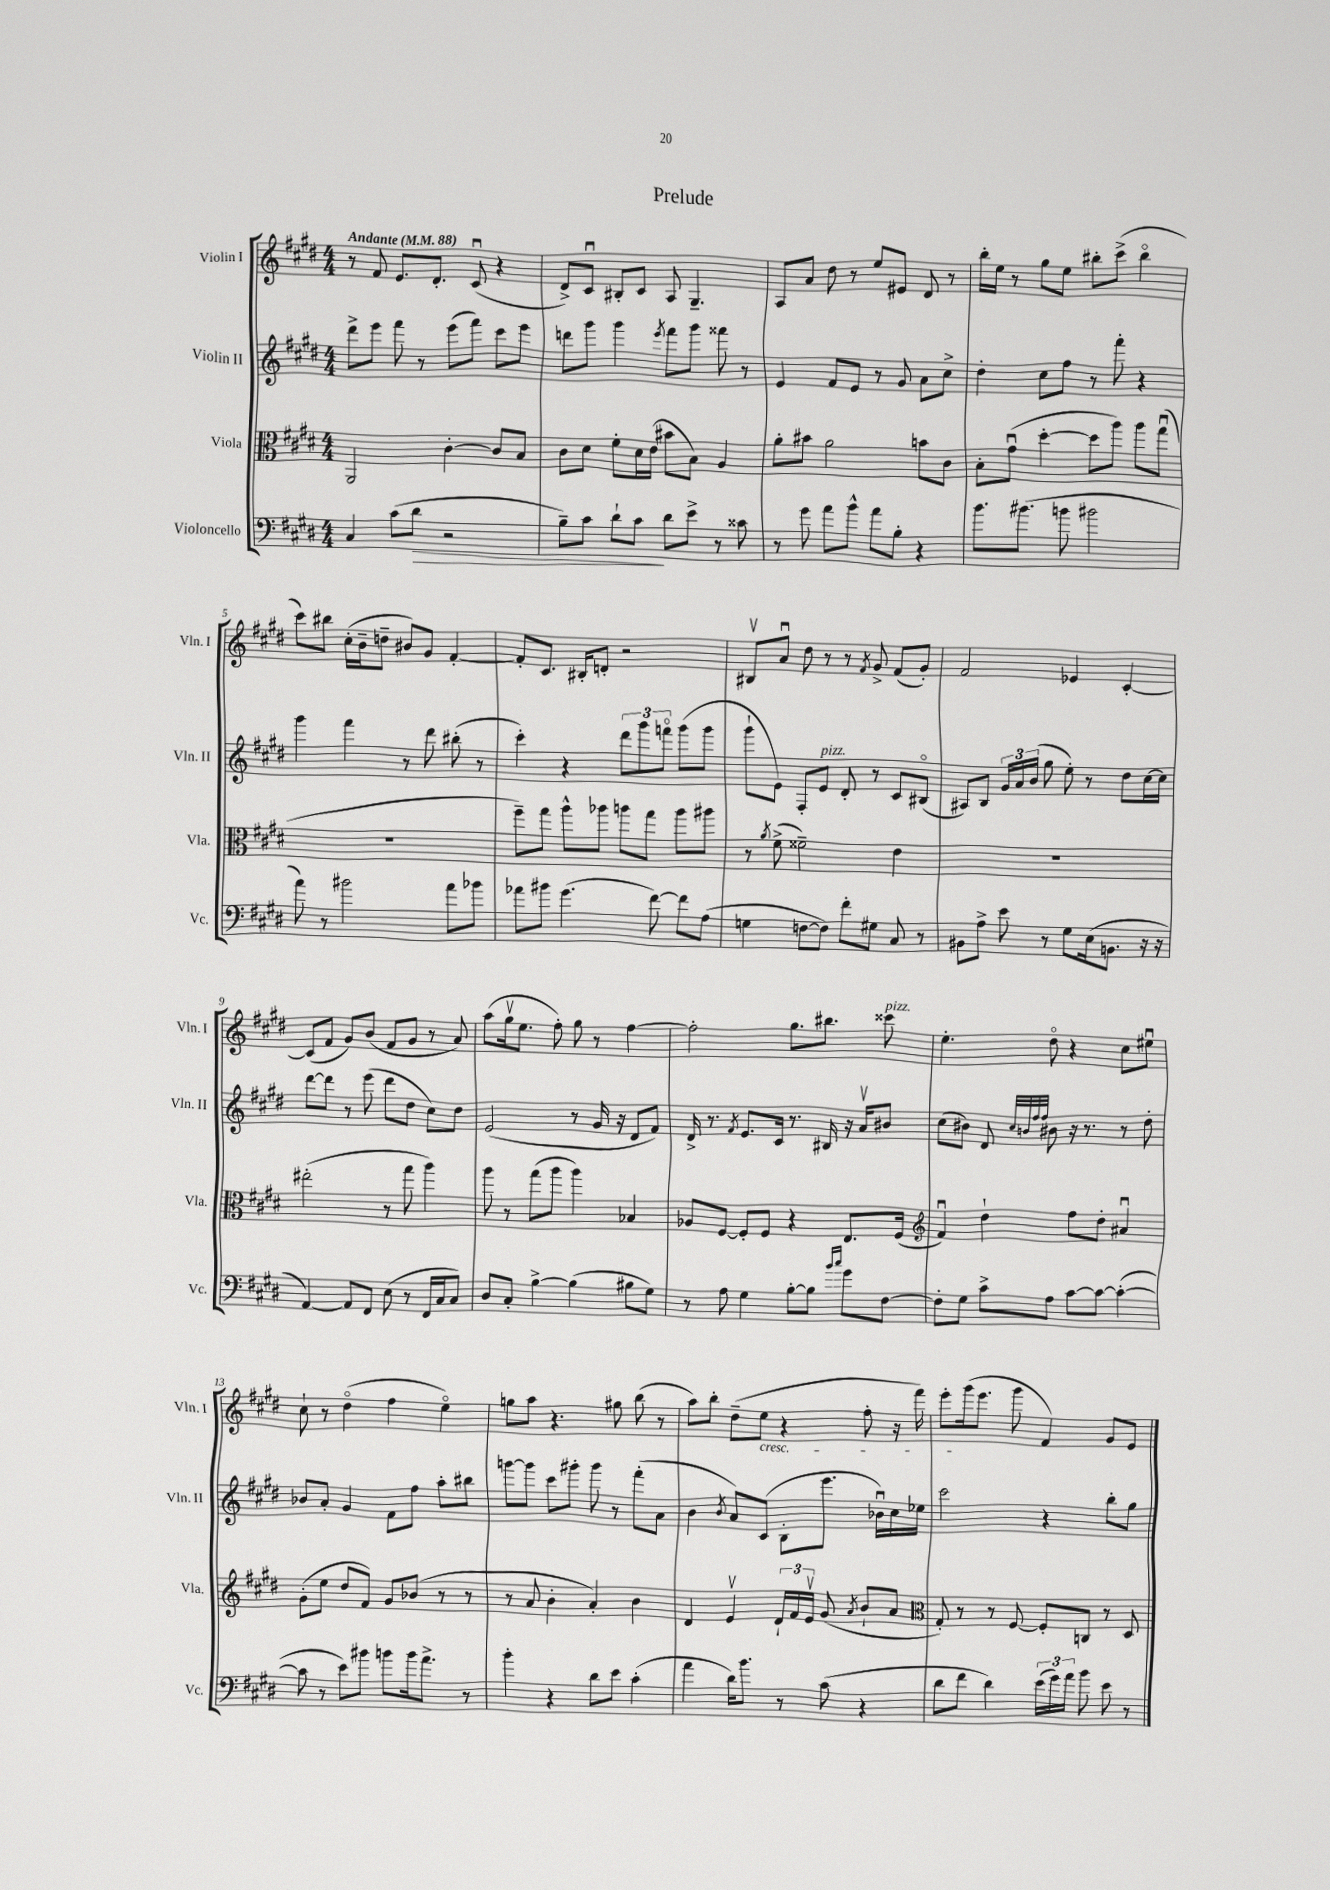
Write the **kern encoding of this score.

**kern	**kern	**kern	**kern
*staff4	*staff3	*staff2	*staff1
*clefF4	*clefC3	*clefG2	*clefG2
*k[f#c#g#d#]	*k[f#c#g#d#]	*k[f#c#g#d#]	*k[f#c#g#d#]
*M4/4	*M4/4	*M4/4	*M4/4
*MM88	*MM88	*MM88	*MM88
4C#/	2AA/	8ddd#^\L	8r
.	.	8eee\J	8f#/
(8c#\L	.	8fff#\	8.e/L
8d#\J	.	8r	.
.	.	.	8.d#'/J
2r	[4c#'\	(8eee\L	.
.	.	8fff#\J)	(8c#u/
.	8c#/]L	8ccc#\L	4r
.	8B/J	8eee\J	.
=	=	=	=
8B~\L)	8c#\L	8ddd\L	8d#^/L)
8c#\J	8d#\J	8ggg#\J	8c#u/J
8d#`\L	8f#'\L	4ggg#\	8B#'/L
8c#\J	16d#\L	.	8c#/J
.	(16e\JJ	.	.
.	.	8qeee/	.
8d#\L	8b#\L	8fff#\L	8A/
8e^\J	8B\J)	8ggg#\J	4.G#~/
8r	4A/	8fff##\	.
8c##\	.	8r	.
=	=	=	=
8r	8a'\L	4e/	8A/L
8g#\	8b#\J	.	8a/J
8a\L	2a\	8f#/L	8dd#\
8b^^\J	.	8e/J	8r
8a\L	.	8r	8ee/L
8B'\J	.	8g#/	8e#/J
4r	8b\L	8a\L	8d#/
.	8c#\J	8cc#^\J	8r
=	=	=	=
8.b\L	8B'\L	4dd#'\	16bb'\LL
.	.	.	16ee\JJ
.	(8g#u\J	.	8r
(8.b#\J	.	.	.
.	[4dd#'\	8cc#\L	8gg#\L
8b\	.	8ff#\J	8ee\J
2b#\	8dd#\]L	8r	8bb#'\L
.	8aa\J)	8fff#'\	(8ccc#^\J
.	8aa\L	4r	4bb#o\
.	(8gg#u\J	.	.
=	=	=	=
8a\)	1r	4ggg#\	8ccc#\L)
8r	.	.	8bb#\J
2b#\	.	4fff#\	(16cc#'\LL
.	.	.	16b~\J
.	.	.	8dd~\J
.	.	8r	8b#/L)
.	.	8ddd#\	8g#/J
8a\L	.	(8bb#'\	[4f#'/
8b-\J	.	8r	.
=	=	=	=
8a-\L	8ff#~\L)	4ccc#'\)	8f#'/]L
8b#\J	8gg#\J	.	8.c#/J
(4.g#\	8aa^^\L	4r	.
.	.	.	16B#'/LK
.	8aa-\J	.	8d'/J
.	8aa\L	12ddd#\L	2r
.	.	12ggg#\	.
[8f#\)	8gg#\J	.	.
.	.	12fffo\J	.
8f#\]L	8aa\L	(8ggg#\L	.
(8A\J	8aa#\J	8ggg#\J	.
=	=	=	=
4G\	8r	8ggg#`\L	8B#v/L
.	8qa/	.	.
.	(8f#^\	8e\J)	8au/J
[8F\L	2f##~\)	8F#'/L	8dd#\
8F\]J)	.	8e/J	8r
8f#'\L	.	8d#'/	8r
.	.	.	8qf#/
8G#\J	.	8r	8g#^/
8C#/	4e\	8c#/L	(8f#/L
8r	.	(8B#o/J	8g#'/J)
=	=	=	=
8BB#\L	1r	8A#/L)	2f#/
8A^\J	.	8B/J	.
8e\	.	24g#/LL	.
.	.	24a/	.
.	.	(24b/JJ	.
8r	.	8gg#\	.
8G#\L	.	8ee'\)	4e-/
(16E\k	.	8r	.
8.BB\J	.	.	.
.	.	8dd#\L	[4c#'/
16r	.	[16cc#\L	.
16r	.	16cc#\]JJ	.
=	=	=	=
[4AA/)	(2ee#'\	[8ddd#\L	(8c#/]L
.	.	8ddd#\]J	8f#/J
8AA/]L	.	8r	8g#/L)
8FF#/J	.	(8eee\	(8b/J
(8E\	8r	8ddd#\L	8f#/L
8r	8gg#\	8dd#\J	8g#/J
16FF#/LL	4aa\)	8cc#\L)	8r
16C#/J	.	.	.
8C#/J)	.	8dd#\J	8a/)
=	=	=	=
8D#/L	8aa\	(2e/	(8aa\L
8C#'/J	8r	.	16gg#v\k
.	.	.	8.ee\J
[4B^\	(8gg#\L	.	.
.	8aa\J	.	8ff#'\)
(4B\]	4aa\)	8r	8gg#\
.	.	16g#/	8r
.	.	16r	.
8B#\L	4B-/	8d#/L	[4ff#\
8G#\J)	.	8f#/J)	.
=	=	=	=
8r	8A-/L	16d#^/	2ff#'\]
.	.	8.r	.
8A\	[8F#/J	.	.
.	.	8qf#/	.
4G#\	8F#'/]L	8.e/L	.
.	8F#/J	.	.
.	.	16c#/Jk	.
[8B'\L	4r	8.r	8.gg#\L
8B\]J	.	.	.
.	.	16B#/	8.bb#\J
16qqb/LL	.	.	.
16qqcc#/JJ	.	.	.
8g#\L	8.E/L	16r	.
.	.	16av/LK	.
[8F#\J	.	8b#/J	8ccc##\
.	(16F#/Jk	.	.
=	=	=	=
*	*clefG2	*	*
8F#'\]L	4f#u/)	(8cc#\L	4.ee'\
8G#\J	.	8b#\J)	.
8c#^\L	4dd#`\	8d#/	.
.	.	32qqcc#/LLL	.
.	.	32qqb/	.
.	.	32qqff#/	.
.	.	32qqff#/JJJ	.
8A\J	.	8b#\	8dd#o\
[8c#\L	8ff#\L	16r	4r
.	.	8.r	.
8c#\_J	8dd#'\J	.	.
(4c#'\_	4a#u/	8r	8cc#\L
.	.	8dd#'\	8ee#u\J
=	=	=	=
8c#\]	(8g#'\L	8b-/L	8cc#`\
8r	8ee\J	8a'/J	8r
8e\L)	8dd#/L	4g#/	(4dd#o\
8b#\J	8f#/J)	.	.
8b\L	8g#/L	8f#\L	4ff#\
16b\k	(8b-/J	8ff#\J	.
8.a^\J	.	.	.
.	8r	8aa'\L	4eeo\)
8r	8r	8bb#\J	.
=	=	=	=
4b'\	8r	[8ggg\L	8gg\L
.	8a/	8ggg\]J	8aa\J
4r	4b'\	8ccc#\L	4.r
.	.	8ggg#'\J	.
8d#\L	4a'/)	8ggg#\	.
8e\J	.	8r	8gg#\
(4c#'\	4b\	(8fff#'\L	(8bb\
.	.	8a\J	8r
=	=	=	=
4a\	4d#/	4b\	8aa\L)
.	.	.	8bb'\J
.	.	8qb/	.
16d#\LK)	4ev/	8a/L)	(8dd#~\L
8.b\J	.	.	.
.	.	(8c#/J	8ee\J
8r	24d#`/LL	8B'\L	4r
.	24f#/	.	.
.	24ev/JJ	.	.
(8c#\	(8g#/	8.eee\J	.
.	8qa/	.	.
4r	8b`/L	.	8ff#'\
.	.	16b-u\LL)	.
.	8a/J	16cc#\	16r
.	.	16ee-\JJ	16fff#\)
=	=	=	=
*	*clefC3	*	*
8d#\L	8G#'/)	2ccc#\	8eee'\L
8f#\J	8r	.	(16ggg#\k
.	.	.	8.eee\J
4d#\)	8r	.	.
.	[8F#/	.	8ggg#\
(24e\LL	8F#'/]L	4r	4f#/)
24g#\)	.	.	.
24a\JJ	.	.	.
8b\	8C/J	.	.
8e\	8r	8bb'\L	8g#/L
8r	8D#/	8gg#\J	8e/J
==	==	==	==
*-	*-	*-	*-
